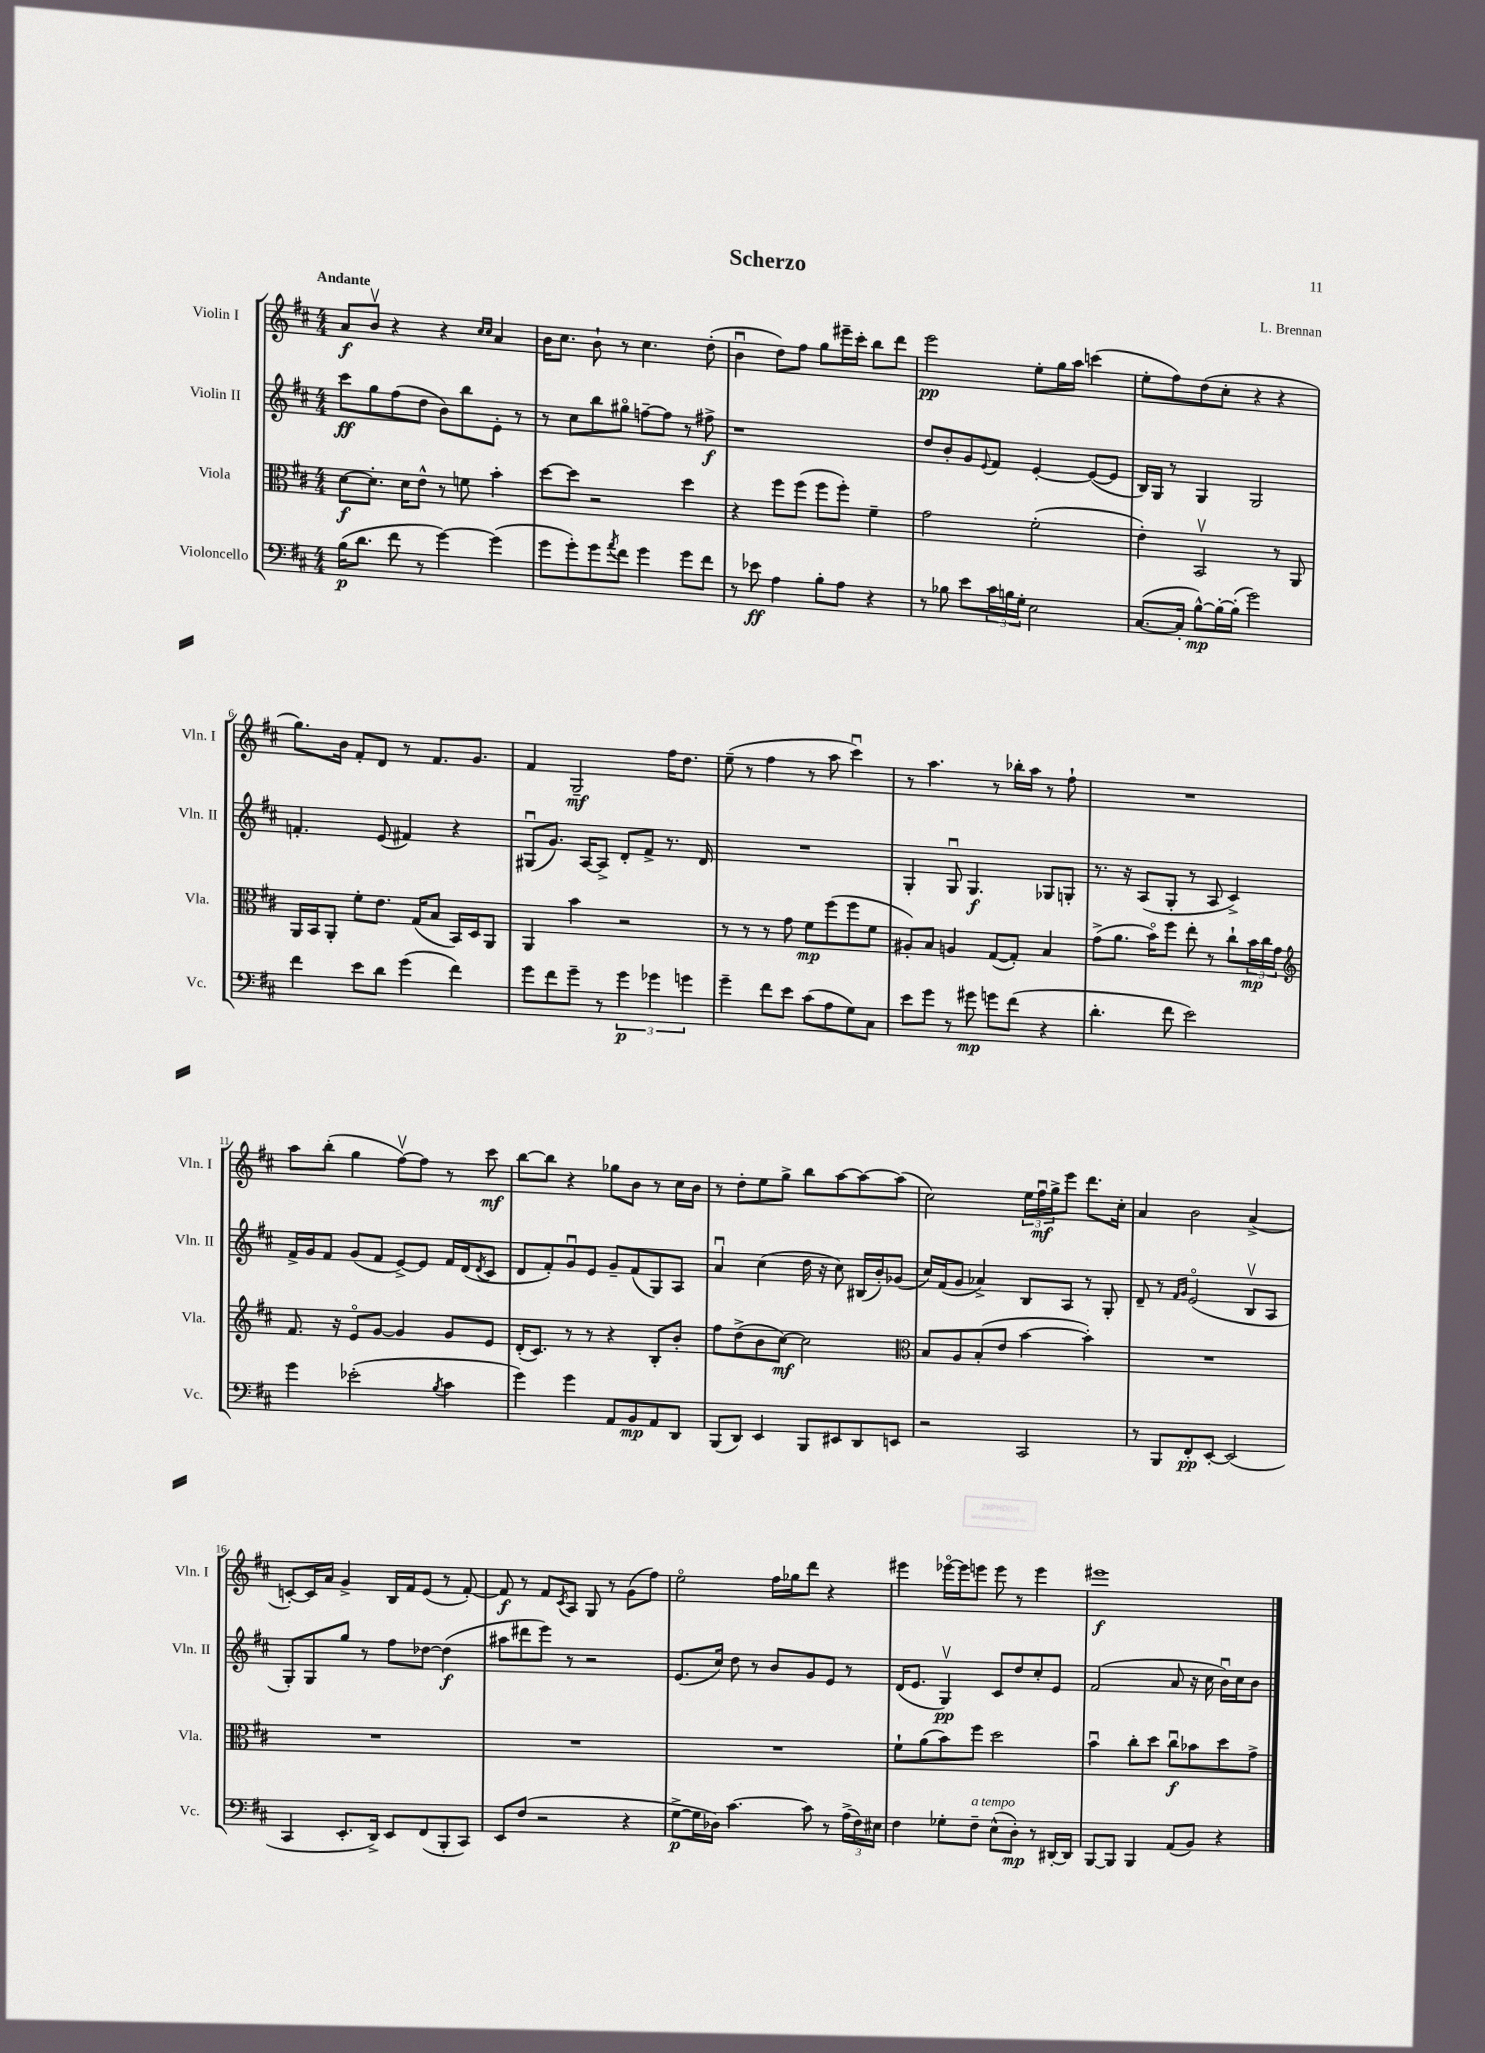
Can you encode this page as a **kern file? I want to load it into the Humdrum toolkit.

**kern	**kern	**kern	**kern
*staff4	*staff3	*staff2	*staff1
*clefF4	*clefC3	*clefG2	*clefG2
*k[f#c#]	*k[f#c#]	*k[f#c#]	*k[f#c#]
*M4/4	*M4/4	*M4/4	*M4/4
(16B	[8d	8ccc#	8a
8.d	.	.	.
.	8.d']	8gg	8bv
8f#	.	(8ff#	4r
.	16d	.	.
8r	8e^^	8dd	.
[4g)	8r	8b)	4r
.	8f	8bb	.
.	.	.	16qqcc#
.	.	.	16qqcc#
(4g]	4b'	8e'	4a
.	.	8r	.
=	=	=	=
8g	[8dd	8r	16b
.	.	.	8.cc#
8g')	8dd]	8cc#	.
8g	2r	8bb	8b`
8qa	.	.	.
8f#	.	8gg#o	8r
4g	.	[8ff~	4.cc#
.	.	8ff]	.
8g	4dd	8r	.
8f#	.	8ff#^	(8dd'
=	=	=	=
8r	4r	1r	4bu
8e-	.	.	.
4A	8ff#	.	8dd)
.	(8ff#	.	8ff#
8B'	8ff#	.	8gg
8A	8ff#')	.	16eee#~
.	.	.	16ccc#'
4r	4f#~	.	8bb
.	.	.	8ddd
=	=	=	=
8r	2g	8dd	2eee
8B-	.	8b'	.
8e	.	8g	.
.	.	8qqe	.
24c#	.	8f#	.
24B	.	.	.
24G'	.	.	.
2E	(2f#'	[4e'	8ee'
.	.	.	16gg
.	.	.	16aa
.	.	(8e_	(4ccc
.	.	8e]	.
=	=	=	=
([8.C#	4e')	16B)	8ee'
.	.	16G	.
.	.	8r	8ff#)
16C#']	.	.	.
[8B^^)	2BBv	4G	(8dd
16B'_	.	.	8cc#'
(16B']	.	.	.
2g)	.	2G	4r
.	8r	.	4r
.	8AA	.	.
=	=	=	=
4f#	16AA	4.f'	8.gg)
.	16BB	.	.
.	8AA'	.	.
.	.	.	16b
8e	8f#'	.	8f#'
8d	8.e	(8e	8d
(4g	.	4f#)	8r
.	(16G	.	.
.	8B	.	8.f#
4f#)	16BB)	4r	.
.	16D	.	8.g
.	8AA	.	.
=	=	=	=
8g	4AA	(8G#u	4f#
8f#	.	8.g)	.
8g~	4b	.	2G~
.	.	[16A	.
8r	.	8A^]	.
6g	2r	8d'	.
.	.	8f#^	.
6g-	.	.	.
.	.	8.r	16ff#
.	.	.	8.dd
6g	.	.	.
.	.	16d	.
=	=	=	=
4g~	8r	1r	(8ee~
.	8r	.	8r
8f#	8r	.	4ff#
8e	8g	.	.
(8c#	8f#	.	8r
8A	(8ff#	.	8aa
8G)	8ff#	.	4ccc#u)
8C#	8f#	.	.
=	=	=	=
8e	8A#')	4G'	8r
8g	8B	.	4.aa
8r	4A	8Gu	.
8g#	.	4.G	.
8g	([8G	.	8r
(8f#	8G'])	.	16bb-'
.	.	.	16aa
4r	4B	8G-	8r
.	.	8G'	8ff#`
=	=	=	=
4.d'	(8g^	8.r	1r
.	8.a	.	.
.	.	16r	.
.	.	(8A	.
.	16bo)	.	.
8f#	8ff#	8G'	.
2e)	8ee'	8r	.
.	8r	8A	.
.	8cc#`	4c#^)	.
.	24b	.	.
.	24cc#	.	.
.	24g	.	.
=	=	=	=
*	*clefG2	*	*
4g	8.f#	16f#^	8aa
.	.	16g	.
.	.	8f#	(8bb'
.	16r	.	.
(2e-'	8eo	(8g	4gg
.	[8g	8f#	.
.	4g]	[8e^)	[8ff#v)
.	.	8e]	8ff#]
8qB	.	.	.
4c#	8g	16f#	8r
.	.	(16d	.
.	.	8qd	.
.	8e	8c#	8ccc#
=	=	=	=
4g)	(16d'	8d	[8bb
.	8.c#)	.	.
.	.	8f#')	8bb]
4g	8r	8gu	4r
.	8r	8e	.
8AA	4r	8g~	8gg-
8BB	.	(8f#	8b
8AA	8B'	8G)	8r
8DD	8b'	8A	16cc#
.	.	.	16b
=	=	=	=
(8BBB	8ff#	4au	8r
8DD)	(8dd^	.	8dd'
4EE	8b	(4cc#	8ee
.	[8cc#)	.	8gg^
8BBB	2cc#]	16dd	8bb
.	.	16r	.
8EE#	.	8cc#)	[8aa
8DD	.	(16B#	8aa_
.	.	16b')	.
8EE	.	(8g-	(8aa]
=	=	=	=
*	*clefC3	*	*
2r	8B	16cc#)	2cc#)
.	.	(16f#	.
.	8A	8g	.
.	(8B'	4a-^)	.
.	8e	.	.
2CC#	[4b	8B	24ee
.	.	.	24ff#u
.	.	.	24gg^
.	.	8A	8eee
.	4b'])	8r	8.ddd
.	.	8G'	.
.	.	.	16cc#'
=	=	=	=
8r	1r	8d~	4a
8BBB	.	8r	.
.	.	16qqf#	.
.	.	16qqg	.
8FF#'	.	(2eo	2b
[8EE'	.	.	.
(2EE]	.	.	.
.	.	8Bv	(4a^
.	.	8A	.
=	=	=	=
4CC#	1r	8G')	[8c')
.	.	8G	16c]
.	.	.	16a
8.EE'	.	8gg	4g^
.	.	8r	.
16DD^)	.	.	.
8EE	.	8ff#	16B
.	.	.	16f#
(8FF#	.	[8dd-	(8e
8BBB'	.	(4dd-]	8r
8CC#)	.	.	[8f#')
=	=	=	=
8EE	1r	8aa#	8f#]
(8F#	.	8ddd#	8r
2r	.	8eee)	8f#
.	.	.	8qc#
.	.	8r	8A
.	.	2r	8G
.	.	.	8r
4r	.	.	(8g
.	.	.	8ff#)
=	=	=	=
[8G^	1r	(8.e	2eeo
16G]	.	.	.
16D-)	.	16cc#)	.
[4.c#	.	8dd	.
.	.	8r	.
.	.	8b	16ff#
.	.	.	16gg-
8c#]	.	8g	8ddd
8r	.	8e	4r
(24A^	.	8r	.
24F#)	.	.	.
24E#	.	.	.
=	=	=	=
4F#	8f#`	(16d	4eee#
.	.	8.e	.
.	(8a	.	.
8G-'	8b)	4Gv)	[16eee-o
.	.	.	16eee-]
8F#~	8ff#	.	8eee
(8E^^	2dd	8c#	8eee
8D')	.	8dd	8r
8r	.	8cc#'	4eee
[16DD#'	.	8e	.
16DD#]	.	.	.
=	=	=	=
[8BBB	4bu	(2f#	1eee#
8BBB]	.	.	.
4BBB	8cc#'	.	.
.	8dd	.	.
(8AA	8cc#u	8a	.
8BB)	8b-	16r	.
.	.	16cc#	.
4r	8dd	16bu)	.
.	.	16cc#	.
.	8g^	8b	.
==	==	==	==
*-	*-	*-	*-
